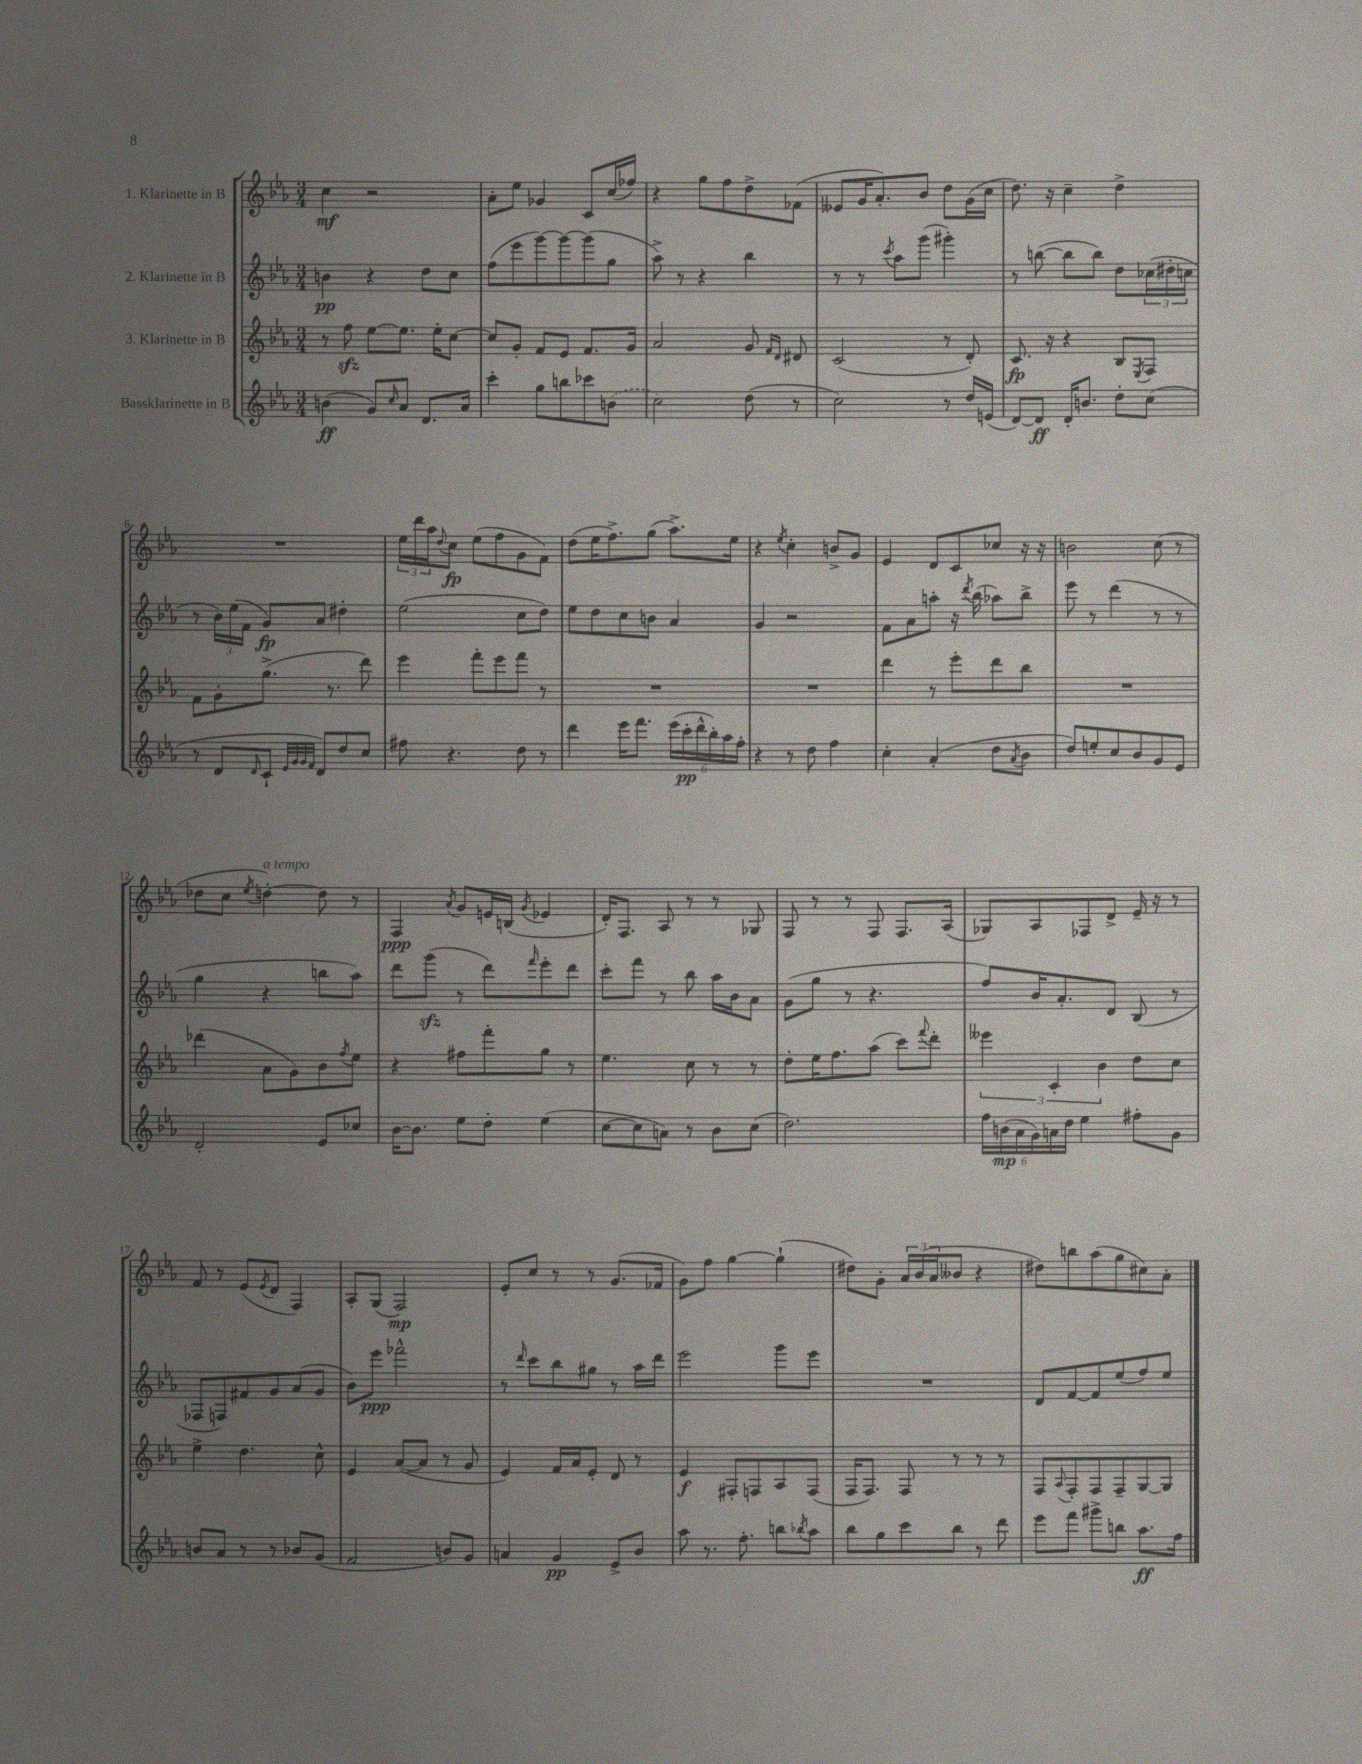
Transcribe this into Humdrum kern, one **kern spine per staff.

**kern	**dynam	**kern	**dynam	**kern	**dynam	**kern	**dynam
*part4	*part4	*part3	*part3	*part2	*part2	*part1	*part1
*staff4	*staff4	*staff3	*staff3	*staff2	*staff2	*staff1	*staff1
*I"Bassklarinette in B	*	*I"3. Klarinette in B	*	*I"2. Klarinette in B	*	*I"1. Klarinette in B	*
*clefG2	*	*clefG2	*	*clefG2	*	*clefG2	*
*k[b-e-a-]	*	*k[b-e-a-]	*	*k[b-e-a-]	*	*k[b-e-a-]	*
*M3/4	*	*M3/4	*	*M3/4	*	*M3/4	*
=1	=1	=1	=1	=1	=1	=1	=1
(4bn\	ff	8r	.	4bn\	pp	4cc\	mf
.	.	8ffzz\	.	.	.	.	.
8g/L)	.	[8ee-\L	.	4r	.	2r	.
16qqcc/	.	.	.	.	.	.	.
8a-/J	.	8.ee-\J]	.	.	.	.	.
8.d/L	.	.	.	8dd\L	.	.	.
.	.	16ee-'\KL	.	.	.	.	.
.	.	[8cc\J	.	8cc\J	.	.	.
16a-/Jk	.	.	.	.	.	.	.
=2	=2	=2	=2	=2	=2	=2	=2
4ccc'\	.	8cc/L]	.	(8ff\L	.	8a-'\L	.
.	.	8g'/J	.	8eee-\	.	8ee-\J	.
8gg\L	.	8f/L	.	[8ggg\)	.	4g-X/	.
8bbn\	.	8e-/J	.	8ggg\_	.	.	.
8ccc-X\	.	8.f/L	.	(8ggg\]	.	8c/L	.
(8bn\J	.	.	.	8gg\J	.	(16cc/L	.
.	.	16g/Jk	.	.	.	16ff-X/JJ)	.
=3	=3	=3	=3	=3	=3	=3	=3
2cc\)	.	2a-/	.	8aa-^\)	.	4r	.
.	.	.	.	8r	.	.	.
.	.	.	.	4r	.	8gg\L	.
.	.	.	.	.	.	8ff\	.
(8dd\	.	8g/	.	4bb-\	.	8dd^\	.
.	.	16qqf/LL	.	.	.	.	.
.	.	16qqd/JJ	.	.	.	.	.
8r	.	8d#X/	.	.	.	(8f-X\J	.
=4	=4	=4	=4	=4	=4	=4	=4
2cc\)	.	(2c/	.	8r	.	8e--X/L	.
.	.	.	.	8r	.	16g/K	.
.	.	.	.	.	.	8.a-'/)	.
.	.	.	.	8qccc/	.	.	.
.	.	.	.	8aa-\L	.	.	.
.	.	.	.	(8ggg\J	.	8b-/J	.
8r	.	8r	.	4ggg#X'\)	.	8dd\L	.
16dd/LL	.	8d'/)	.	.	.	(16g\L	.
(16en/JJ	.	.	.	.	.	16cc\JJ	.
=5	=5	=5	=5	=5	=5	=5	=5
[8d/L)	.	8.c/	fp	8r	.	8.dd\)	.
8d/J]	ff	.	.	([8bbn\	.	.	.
.	.	16r	.	.	.	16r	.
16d'/KL	.	4r	.	8bb\L]	.	4cc~\	.
8.bn/J	.	.	.	.	.	.	.
.	.	.	.	8bb\J)	.	.	.
8dd'\L	.	8B-/L	.	8dd\L	.	4dd^\	.
.	.	8qE-/	.	.	.	.	.
(8cc\J	.	8F/J	.	(24cc-X\L	.	.	.
.	.	.	.	24dd#X'\	.	.	.
.	.	.	.	24ccn\JJ	.	.	.
!!LO:LB:g=z
=6	=6	=6	=6	=6	=6	=6	=6
8r	.	8f\L	.	8r	.	2.r	.
8d/L	.	8g'\	.	24b-\LL)	.	.	.
.	.	.	.	(24ee-\	.	.	.
.	.	.	.	24f\JJ	.	.	.
16qqd/	.	.	.	.	.	.	.
8c`/J	.	(8.gg^\J	.	8g/L)	fp	.	.
32qqe-/LLL	.	.	.	.	.	.	.
32qqg/	.	.	.	.	.	.	.
32qqg/	.	.	.	.	.	.	.
32qqf/JJJ	.	.	.	.	.	.	.
8d/L)	.	.	.	8a-/J	.	.	.
.	.	8.r	.	.	.	.	.
8dd/	.	.	.	4dd#X'\	.	.	.
8cc/J	.	8ddd\)	.	.	.	.	.
=7	=7	=7	=7	=7	=7	=7	=7
8ff#X\	.	4eee-\	.	(2ee-\	.	24ee-\LL	.
.	.	.	.	.	.	24ddd\	.
.	.	.	.	.	.	24aa-\J	.
.	.	.	.	.	.	8qqdd/	.
4.r	.	.	.	.	.	8cc\J	fp
.	.	8fff'\L	.	.	.	(8ee-\L	.
.	.	8eee-\	.	.	.	8ff\	.
8dd\	.	8fff\J	.	8cc\L	.	8g\	.
8r	.	8r	.	8dd\J)	.	8f\J)	.
=8	=8	=8	=8	=8	=8	=8	=8
4ddd\	.	2.r	.	8ee-\L	.	(8dd\L	.
.	.	.	.	8dd\	.	16ee-\K	.
.	.	.	.	.	.	8.ff^\)	.
16eee-\KL	.	.	.	8cc\	.	.	.
8.fff\J	.	.	.	.	.	.	.
.	.	.	.	8bn\J	.	(8gg\J	.
(24eee-\LL	.	.	.	4a-/	.	8.aa-^\L)	.
24ccc'\	pp	.	.	.	.	.	.
24ddd^^\	.	.	.	.	.	.	.
24bb-'\)	.	.	.	.	.	.	.
24aa-\	.	.	.	.	.	.	.
.	.	.	.	.	.	16ee-\Jk	.
24ff'\JJ	.	.	.	.	.	.	.
=9	=9	=9	=9	=9	=9	=9	=9
4r	.	2.r	.	4g/	.	4r	.
.	.	.	.	.	.	8qee-/	.
8r	.	.	.	2r	.	4cc'\	.
8dd\	.	.	.	.	.	.	.
4ff\	.	.	.	.	.	8bn^/L	.
.	.	.	.	.	.	8g/J	.
=10	=10	=10	=10	=10	=10	=10	=10
4cc'\	.	4ddd\	.	8f\L	.	4e-/	.
.	.	.	.	8a-\	.	.	.
(4a-'/	.	8r	.	8aan'\J	.	8d/L	.
.	.	8eee-'\L	.	16r	.	8c/	.
.	.	.	.	8qddd/	.	.	.
.	.	.	.	(16bb-\	.	.	.
8dd\L	.	8ddd\	.	8aa-X\L)	.	8cc-X/J	.
8qa-/	.	.	.	.	.	.	.
8b-\J	.	8bb-\J	.	8bb-^\J	.	16r	.
.	.	.	.	.	.	16r	.
=11	=11	=11	=11	=11	=11	=11	=11
8dd/L)	.	2.r	.	8eee-\	.	2bn\	.
8een'/	.	.	.	8r	.	.	.
8cc/	.	.	.	(4ddd\	.	.	.
8b-/	.	.	.	.	.	.	.
8g/	.	.	.	8r	.	(8cc\	.
8e-/J	.	.	.	8r	.	8r	.
!!LO:LB:g=z
=12	=12	=12	=12	=12	=12	=12	=12
2d'/	.	(4ddd-X\	.	4gg\	.	8dd-X\L	.
.	.	.	.	.	.	8cc\J	.
.	.	.	.	.	.	8qee-/	.
!	!	!	!	!	!	!LO:TX:a:i:t=a tempo	!
.	.	8a-\L	.	4r	.	[4ddn'\)	.
.	.	8g\)	.	.	.	.	.
8e-/L	.	8b-\	.	8bbn\L	.	8dd\]	.
.	.	8qff/	.	.	.	.	.
8cc-X/J	.	8ee-\J	.	8aa-\J)	.	8r	.
=13	=13	=13	=13	=13	=13	=13	=13
[16b-\KL	.	4r	.	8ddd\L	.	4F/	ppp
8.b-\J]	.	.	.	.	.	.	.
.	.	.	.	(8gggzz\J	.	.	.
.	.	.	.	.	.	8qa-/	.
8ee-\L	.	8ff#X\L	.	8r	.	8g/L	.
8dd'\J	.	8fff'\	.	8ddd\L)	.	16en/L	.
.	.	.	.	.	.	(16Bn/JJ	.
.	.	.	.	16qqfff/	.	8qg/	.
(4ee-\	.	8gg\J	.	8eee-'\	.	4e-X/	.
.	.	8r	.	8ddd\J	.	.	.
=14	=14	=14	=14	=14	=14	=14	=14
[8cc\L	.	4.ee-\	.	8ccc'\L	.	16d'/KL)	.
.	.	.	.	.	.	8.F/J	.
8cc\]	.	.	.	8fff\J	.	.	.
8an\J)	.	.	.	8r	.	8A-/	.
8r	.	8cc\	.	8bb-\	.	8r	.
8b-\L	.	8r	.	16aa-\LL	.	8r	.
.	.	.	.	16b-\J	.	.	.
(8cc\J	.	8r	.	8a-\J	.	8G-X/	.
=15	=15	=15	=15	=15	=15	=15	=15
2.dd\)	.	8dd'\L	.	(8g\L	.	8F/	.
.	.	16ee-\K	.	8gg\J	.	8r	.
.	.	8.ff\	.	.	.	.	.
.	.	.	.	8r	.	8r	.
.	.	(8aa-\J	.	4.r	.	8F/	.
.	.	8ccc\L)	.	.	.	8.F/L	.
.	.	8qqfff/	.	.	.	.	.
.	.	8ddd'\J	.	.	.	.	.
.	.	.	.	.	.	(16A-/Jk	.
=16	=16	=16	=16	=16	=16	=16	=16
24ff\LL	.	6eee--X\	.	8ff/L)	.	8G-X/L)	.
(24bn\	mp	.	.	.	.	.	.
24a-\	.	.	.	.	.	.	.
24g\)	.	.	.	16b-/K	.	8A-/	.
24an\	.	6c'/	.	.	.	.	.
.	.	.	.	8.a-'/	.	.	.
24dd\JJ	.	.	.	.	.	.	.
4ee-\	.	.	.	.	.	8F-X/	.
.	.	6b-\	.	.	.	.	.
.	.	.	.	8d/J	.	8d^/J	.
8ff#X'\L	.	8dd\L	.	(8B-/	.	16e-~/	.
.	.	.	.	.	.	16r	.
8g\J	.	8cc\J	.	8r	.	8r	.
!!LO:LB:g=z
=17	=17	=17	=17	=17	=17	=17	=17
8bn/L	.	4ee-^\	.	8F-X/L	.	8f/	.
8a-/J	.	.	.	8Fn/)	.	8r	.
8r	.	4.dd\	.	8f#X/	.	(8e-/L	.
.	.	.	.	.	.	8qe-/	.
8r	.	.	.	8g/	.	8d/J	.
8b-X/L	.	.	.	(8a-/	.	4F/)	.
(8g/J	.	8cc^^\	.	8g/J	.	.	.
=18	=18	=18	=18	=18	=18	=18	=18
2f/	.	4e-/	.	8b-\L)	.	8A-'/L	.
.	.	.	.	8eee-\J	ppp	(8G/J	.
.	.	([8a-/L	.	2fff-X^^\	.	2F/)	mp
.	.	8a-/J]	.	.	.	.	.
8bn/L)	.	8r	.	.	.	.	.
8g/J	.	8g/	.	.	.	.	.
=19	=19	=19	=19	=19	=19	=19	=19
4an/	.	4e-/)	.	8r	.	8e-'/L	.
.	.	.	.	16qqddd/	.	.	.
.	.	.	.	8ccc\L	.	8cc/J	.
4g/	pp	16f/LL	.	8bb-\	.	8r	.
.	.	16a-/J	.	.	.	.	.
.	.	8e-'/J	.	8gg#X\J	.	8r	.
8e-^/L	.	8d/	.	8r	.	(8.g/L	.
8b-/J	.	8r	.	16aa-\LL	.	.	.
.	.	.	.	16ddd\JJ	.	16f-X/Jk	.
=20	=20	=20	=20	=20	=20	=20	=20
8aa-\	.	4e-/	f	2eee-\	.	8g\L)	.
8.r	.	.	.	.	.	8ff\J	.
.	.	8F#X'/L	.	.	.	[4gg\	.
8.ff'\	.	.	.	.	.	.	.
.	.	8Fn/	.	.	.	.	.
8bbn\L	.	8A-/	.	8ggg\L	.	(4gg`\]	.
8qbb-X/	.	.	.	.	.	.	.
8aa-\J	.	(8F/J	.	8eee-\J	.	.	.
=21	=21	=21	=21	=21	=21	=21	=21
8bb-\L	.	16F/KL	.	2.r	.	8dd#X\L)	.
.	.	8.F/J)	.	.	.	.	.
8gg\	.	.	.	.	.	8g'\J	.
8ccc\	.	8F/	.	.	.	24a-/LL	.
.	.	.	.	.	.	(24b-/	.
.	.	.	.	.	.	24a-/J	.
8bb-\J	.	8r	.	.	.	8b--X/J	.
8r	.	8r	.	.	.	4r	.
8ddd\	.	8r	.	.	.	.	.
=22	=22	=22	=22	=22	=22	=22	=22
8eee-\L	.	8F/L	.	8d/L	.	8dd#X\L)	.
.	.	8qqA-/	.	.	.	.	.
8fff\J	.	8F'/	.	[8f/	.	8bbn\	.
8ggg#X^\L	.	8F/	.	8f/]	.	(8aa-\	.
8bbn\J	.	8F~/	.	(8ee-/	.	8gg\	.
8.aa-\L	ff	[8G/	.	8ff/)	.	8cc#X\)	.
.	.	8G/J]	.	8ee-/J	.	8a-'\J	.
16ff\Jk	.	.	.	.	.	.	.
==	==	==	==	==	==	==	==
*-	*-	*-	*-	*-	*-	*-	*-
